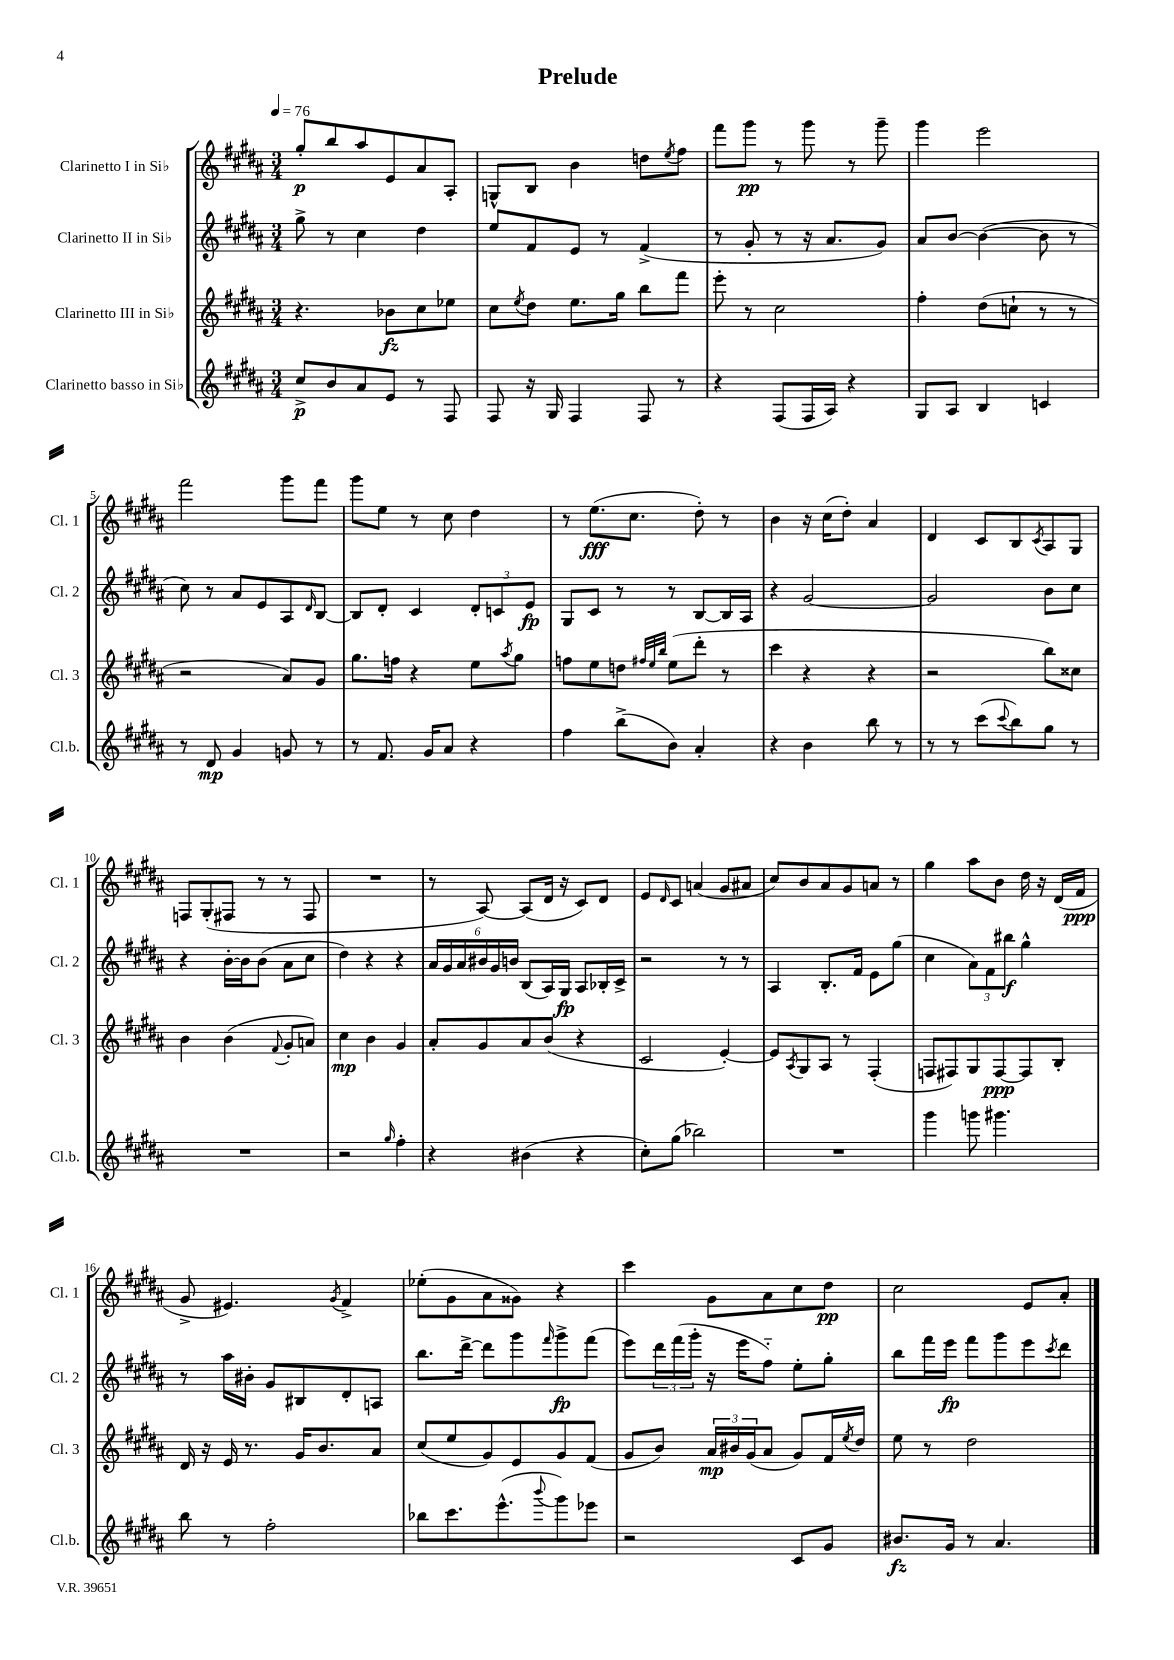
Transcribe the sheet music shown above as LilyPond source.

\header { title = "Prelude" }
<<
\new StaffGroup <<
\new Staff = "s0" \with { instrumentName = "Clarinetto I in Sib" shortInstrumentName = "Cl. 1" } {
    \clef treble \key b \major \numericTimeSignature \time 3/4 \tempo 4 = 76
    gis''8-.\p b''8 ais''8 e'8 ais'8 ais8-. |
    g8-^ b8 b'4 d''8 \acciaccatura { e''8 } fis''8 |
    fis'''8 gis'''8\pp r8 gis'''8 r8 gis'''8-- |
    gis'''4 e'''2 |
    fis'''2 gis'''8 fis'''8 |
    gis'''8 e''8 r8 cis''8 dis''4 |
    r8 e''8.\fff( cis''8. dis''8-.) r8 |
    b'4 r16 cis''16( dis''8-.) ais'4 |
    dis'4 cis'8 b8 \acciaccatura { cis'8 } ais8 gis8 |
    f8 gis8-.( fis8 r8 r8 fis8 |
    R2. |
    r8 ais8~) ais8( dis'16 r16 cis'8) dis'8 |
    e'8 \grace { dis'16 } cis'8 a'4( gis'8 ais'8 |
    cis''8) b'8 ais'8 gis'8 a'8 r8 |
    gis''4 ais''8 b'8 dis''16 r16 dis'16( fis'16\ppp |
    gis'8-> eis'4.) \acciaccatura { gis'8 } fis'4-> |
    ees''8-.( gis'8 ais'8 gisis'8) r4 |
    cis'''4 gis'8 ais'8 cis''8 dis''8\pp |
    cis''2 e'8 ais'8-. \bar "|." |
}
\new Staff = "s1" \with { instrumentName = "Clarinetto II in Sib" shortInstrumentName = "Cl. 2" } {
    \clef treble \key b \major \numericTimeSignature \time 3/4
    gis''8-> r8 cis''4 dis''4 |
    e''8 fis'8 e'8 r8 fis'4->( |
    r8 gis'8-. r8 r16 ais'8. gis'8) |
    ais'8 b'8~ b'4~( b'8 r8 |
    cis''8) r8 ais'8 e'8 ais8 \grace { dis'16 } b8~ |
    b8 dis'8-. cis'4 \tuplet 3/2 { dis'8-. c'8 e'8\fp } |
    gis8 cis'8 r8 r8 b8~ b16 ais16 |
    r4 gis'2~ |
    gis'2 b'8 cis''8 |
    r4 b'16~-. b'16 b'8( ais'8 cis''8 |
    dis''4) r4 r4 |
    \tuplet 6/4 { ais'16 gis'16 ais'16 bis'16 gis'16 b'16 } b8( ais16) gis16\fp ais8 bes16-. cis'16-> |
    r2 r8 r8 |
    ais4 b8.-. fis'16 e'8 gis''8( |
    cis''4 \tuplet 3/2 { ais'8) fis'8 bis''8\f } gis''4-^ |
    r8 ais''16 bis'16-. gis'8 bis8 dis'8-. a8 |
    b''8. dis'''16~-> dis'''8 gis'''8 \grace { fis'''16 } gis'''8->\fp fis'''8( |
    e'''8) \tuplet 3/2 { dis'''16 fis'''16( gis'''16-. } r16 e'''16 fis''8-_) e''8-. gis''8-. |
    b''8 fis'''16 e'''16\fp fis'''8 gis'''8 e'''8 \acciaccatura { cis'''8 } dis'''8 \bar "|." |
}
\new Staff = "s2" \with { instrumentName = "Clarinetto III in Sib" shortInstrumentName = "Cl. 3" } {
    \clef treble \key b \major \numericTimeSignature \time 3/4
    r4. bes'8\fz cis''8 ees''8 |
    cis''8 \acciaccatura { e''8 } dis''8 e''8. gis''16 b''8 fis'''8 |
    e'''8-. r8 cis''2 |
    fis''4-. dis''8( c''8-! r8 r8 |
    r2 ais'8) gis'8 |
    gis''8. f''16 r4 e''8 \acciaccatura { ais''8 } gis''8 |
    f''8 e''8 d''8 \grace { fis''32 e''32 b''32 } e''8( dis'''8-. r8 |
    cis'''4 r4 r4 |
    r2 b''8) cisis''8 |
    b'4 b'4( \appoggiatura { fis'8 } gis'8-. a'8) |
    cis''4\mp b'4 gis'4 |
    ais'8-. gis'8 ais'8 b'8( r4 |
    cis'2 e'4~-.) |
    e'8 \acciaccatura { ais8 } gis8 ais8 r8 fis4-.( |
    f8 fis8) gis8 fis8~\ppp fis8 b8-. |
    dis'16 r16 e'16 r8. gis'16 b'8. ais'8 |
    cis''8( e''8 gis'8) e'8 gis'8 fis'8( |
    gis'8 b'8) \tuplet 3/2 { ais'16\mp bis'16 gis'16( } ais'8 gis'8) fis'16 \acciaccatura { e''8 } dis''16 |
    e''8 r8 dis''2 \bar "|." |
}
\new Staff = "s3" \with { instrumentName = "Clarinetto basso in Sib" shortInstrumentName = "Cl.b." } {
    \clef treble \key b \major \numericTimeSignature \time 3/4
    cis''8->\p b'8 ais'8 e'8 r8 fis8 |
    fis8 r16 gis16 fis4 fis8 r8 |
    r4 fis8( fis16 ais16) r4 |
    gis8 ais8 b4 c'4 |
    r8 dis'8\mp gis'4 g'8 r8 |
    r8 fis'8. gis'16 ais'8 r4 |
    fis''4 b''8->( b'8) ais'4-. |
    r4 b'4 b''8 r8 |
    r8 r8 cis'''8( \appoggiatura { cis'''8 } b''8) gis''8 r8 |
    R2. |
    r2 \grace { gis''16 } fis''4-. |
    r4 bis'4( r4 |
    cis''8-.) gis''8( bes''2) |
    R2. |
    gis'''4 g'''8 gis'''4. |
    b''8 r8 fis''2-. |
    bes''8 cis'''8. e'''8.-^( \appoggiatura { b'''8 } gis'''8) ees'''8 |
    r2 cis'8 gis'8 |
    bis'8.\fz gis'16 r8 ais'4. \bar "|." |
}
>>
>>
